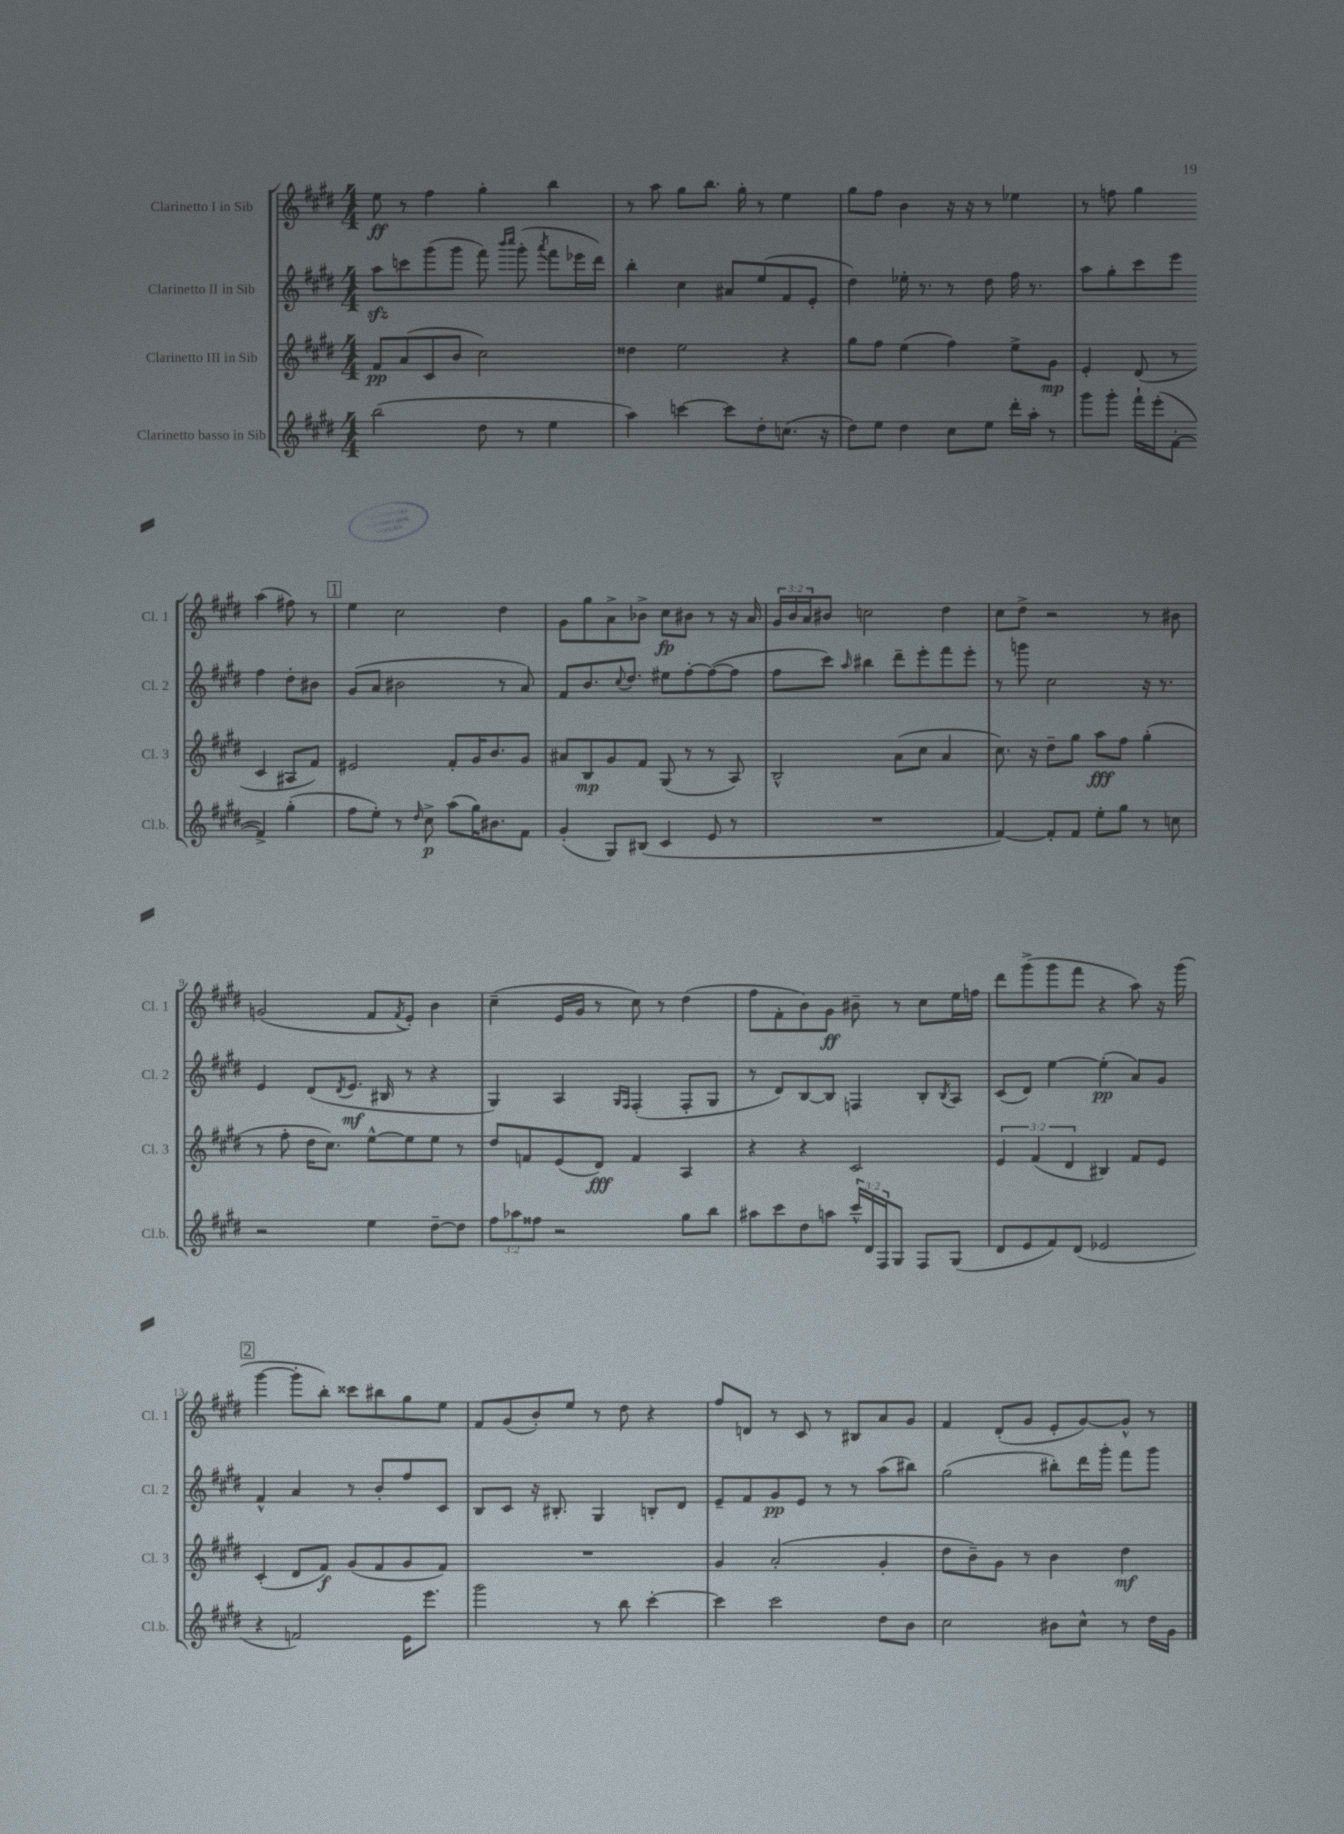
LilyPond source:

<<
\new StaffGroup <<
\new Staff = "s0" \with { instrumentName = "Clarinetto I in Sib" shortInstrumentName = "Cl. 1" } {
    \clef treble \key e \major \numericTimeSignature \time 4/4 \override Staff.TupletNumber.text = #tuplet-number::calc-fraction-text
    e''8\ff r8 fis''4 gis''4-. b''4 |
    r8 a''8 gis''8 b''8. gis''16-. r8 e''4 |
    gis''8 fis''8 b'4 r16 r16 r8 ees''4 |
    r8 f''8 gis''4 a''4( fis''8) r8 |
    \mark \markup { \box "1" } e''4 cis''2 dis''4 |
    gis'8 gis''8 a'8-> bes'8-> cis''8\fp bis'8 r8 r16 a'16 |
    \tuplet 3/2 { gis'16 b'16 a'16 } bis'8 c''2 dis''4 |
    cis''8 dis''8-> r2 r8 bis'8 |
    g'2( fis'8 \acciaccatura { fis'8 } e'8-.) b'4 |
    cis''4--( e'16 gis'16 r8 cis''8) r8 dis''4( |
    fis''8 fis'8-. b'8) gis'8\ff bis'8-- r8 cis''8 e''16 f''16 |
    dis'''8 gis'''8->( gis'''8 fis'''8 r4 a''8) r16 gis'''16( |
    \mark \markup { \box "2" } gis'''4~ gis'''8-. b''8-.) cisis'''8 bis''8 gis''8 e''8 |
    fis'8 gis'8( b'8-.) e''8 r8 dis''8 r4 |
    fis''8 d'8 r8 cis'8 r8 bis8 a'8 gis'8 |
    fis'4 dis'8-.( gis'8 e'8-. gis'8~) gis'8-^ r8 \bar "|." |
}
\new Staff = "s1" \with { instrumentName = "Clarinetto II in Sib" shortInstrumentName = "Cl. 2" } {
    \clef treble \key e \major \numericTimeSignature \time 4/4
    a''8\sfz c'''8 gis'''8( gis'''8 fis'''8) \grace { b'''16 cis''''16 } gis'''8-.( \acciaccatura { a'''8 } fis'''8 ees'''16 dis'''16) |
    b''4-. cis''4 ais'8 e''8( fis'8 e'8-. |
    dis''4) ees''16-. r8. r8 dis''8 fis''16 r8. |
    a''8 gis''8-. cis'''8 e'''8 fis''4 dis''8-. bis'8 |
    \mark \markup { \box "1" } gis'8( a'8 bis'2 r8 a'8) |
    fis'8 b'8. \appoggiatura { cis''8 } dis''8. eis''8 fis''8~-. fis''8~( fis''8 |
    fis''8 cis'''8) \grace { a''16 } bis''4 dis'''8-- e'''8-. fis'''8 e'''8-. |
    r8 g'''8 cis''2 r16 r8. |
    e'4 dis'8( \acciaccatura { dis'8 } e'8.\mf bis16 r8 r4 |
    gis4) a4 \grace { gis16 fis16 } fis4-.( fis8-. gis8 |
    r8 dis'8) b8~ b8 f4 b8-. \acciaccatura { b8 } a8 |
    cis'8( dis'8) e''4~ e''4-.\pp( a'8) gis'8 |
    \mark \markup { \box "2" } fis'4-^ a'4 r8 b'8-. fis''8 cis'8 |
    b8 cis'8 r16 bis8.-. gis4 b8-. dis'8 |
    e'8-- fis'8 gis'8\pp e'8 r8 r8 a''8( bis''8) |
    gis''2( bis''8-.) dis'''16 gis'''16-. fis'''8 gis'''8 \bar "|." |
}
\new Staff = "s2" \with { instrumentName = "Clarinetto III in Sib" shortInstrumentName = "Cl. 3" } {
    \clef treble \key e \major \numericTimeSignature \time 4/4 \override Staff.TupletNumber.text = #tuplet-number::calc-fraction-text
    fis'8\pp a'8( cis'8 b'8 cis''2) |
    disis''4 e''2 r4 |
    gis''8 fis''8 e''4( fis''4) e''8-> gis'8\mp |
    e'4-. dis'8( r8 cis'4 ais8 fis'8) |
    \mark \markup { \box "1" } eis'2 fis'8-. gis'16 b'8. gis'8 |
    ais'8 b8\mp gis'8 fis'8 gis8( r8 r8 a8) |
    b2-^ a'8( cis''8 a'4 |
    cis''8.) r16 dis''8-- gis''8 a''8\fff fis''8 gis''4-.( |
    r8 fis''8-. dis''16 cis''8.) e''8~-^ e''8 e''8 r8 |
    dis''8 f'8 e'8( dis'8\fff) f'4 a4 |
    r4 r4 cis'2 |
    \tuplet 3/2 { e'4 fis'4( dis'4 } bis4) fis'8 e'8 |
    \mark \markup { \box "2" } cis'4-.( dis'8 fis'8\f) gis'8( fis'8 gis'8 fis'8) |
    R1 |
    gis'4 a'2-.( gis'4-. |
    dis''8 b'8--) gis'8 r8 b'4 dis''4\mf \bar "|." |
}
\new Staff = "s3" \with { instrumentName = "Clarinetto basso in Sib" shortInstrumentName = "Cl.b." } {
    \clef treble \key e \major \numericTimeSignature \time 4/4 \override Staff.TupletNumber.text = #tuplet-number::calc-fraction-text
    b''2( dis''8 r8 e''4 |
    a''4) c'''4~ c'''8 dis''8-. c''8.( r16 |
    dis''8) e''8 dis''4 cis''8 e''8 dis'''16-. a''16-. r8 |
    gis'''8 gis'''8-. fis'''16-! e'''16-.( fis'8~-. fis'4->) gis''4-.( |
    \mark \markup { \box "1" } fis''8 e''8-.) r8 \grace { dis''16 } cis''8->\p a''8( gis''16) bis'8. fis'8 |
    gis'4-.( gis8) bis8( cis'4 e'8 r8 |
    R1 |
    fis'4~) fis'8-. fis'8 e''8-. gis''8 r8 c''8 |
    r2 e''4 dis''8~-- dis''8 |
    \tuplet 3/2 { fis''8 aes''8 fisis''8 } r2 gis''8 b''8 |
    ais''8 cis'''8 dis''8 a''8 \tuplet 3/2 { cis'''16-^ dis'16 fis16 } gis8 fis8 gis8( |
    dis'8 e'8 fis'8) dis'8( ees'2 |
    \mark \markup { \box "2" } r4 f'2) e'16 e'''8. |
    gis'''2 r8 b''8 cis'''4~-. |
    cis'''4 cis'''2 dis''8 b'8 |
    cis''2 bis'8 cis''8-^ r8 dis''16 gis'16 \bar "|." |
}
>>
>>
